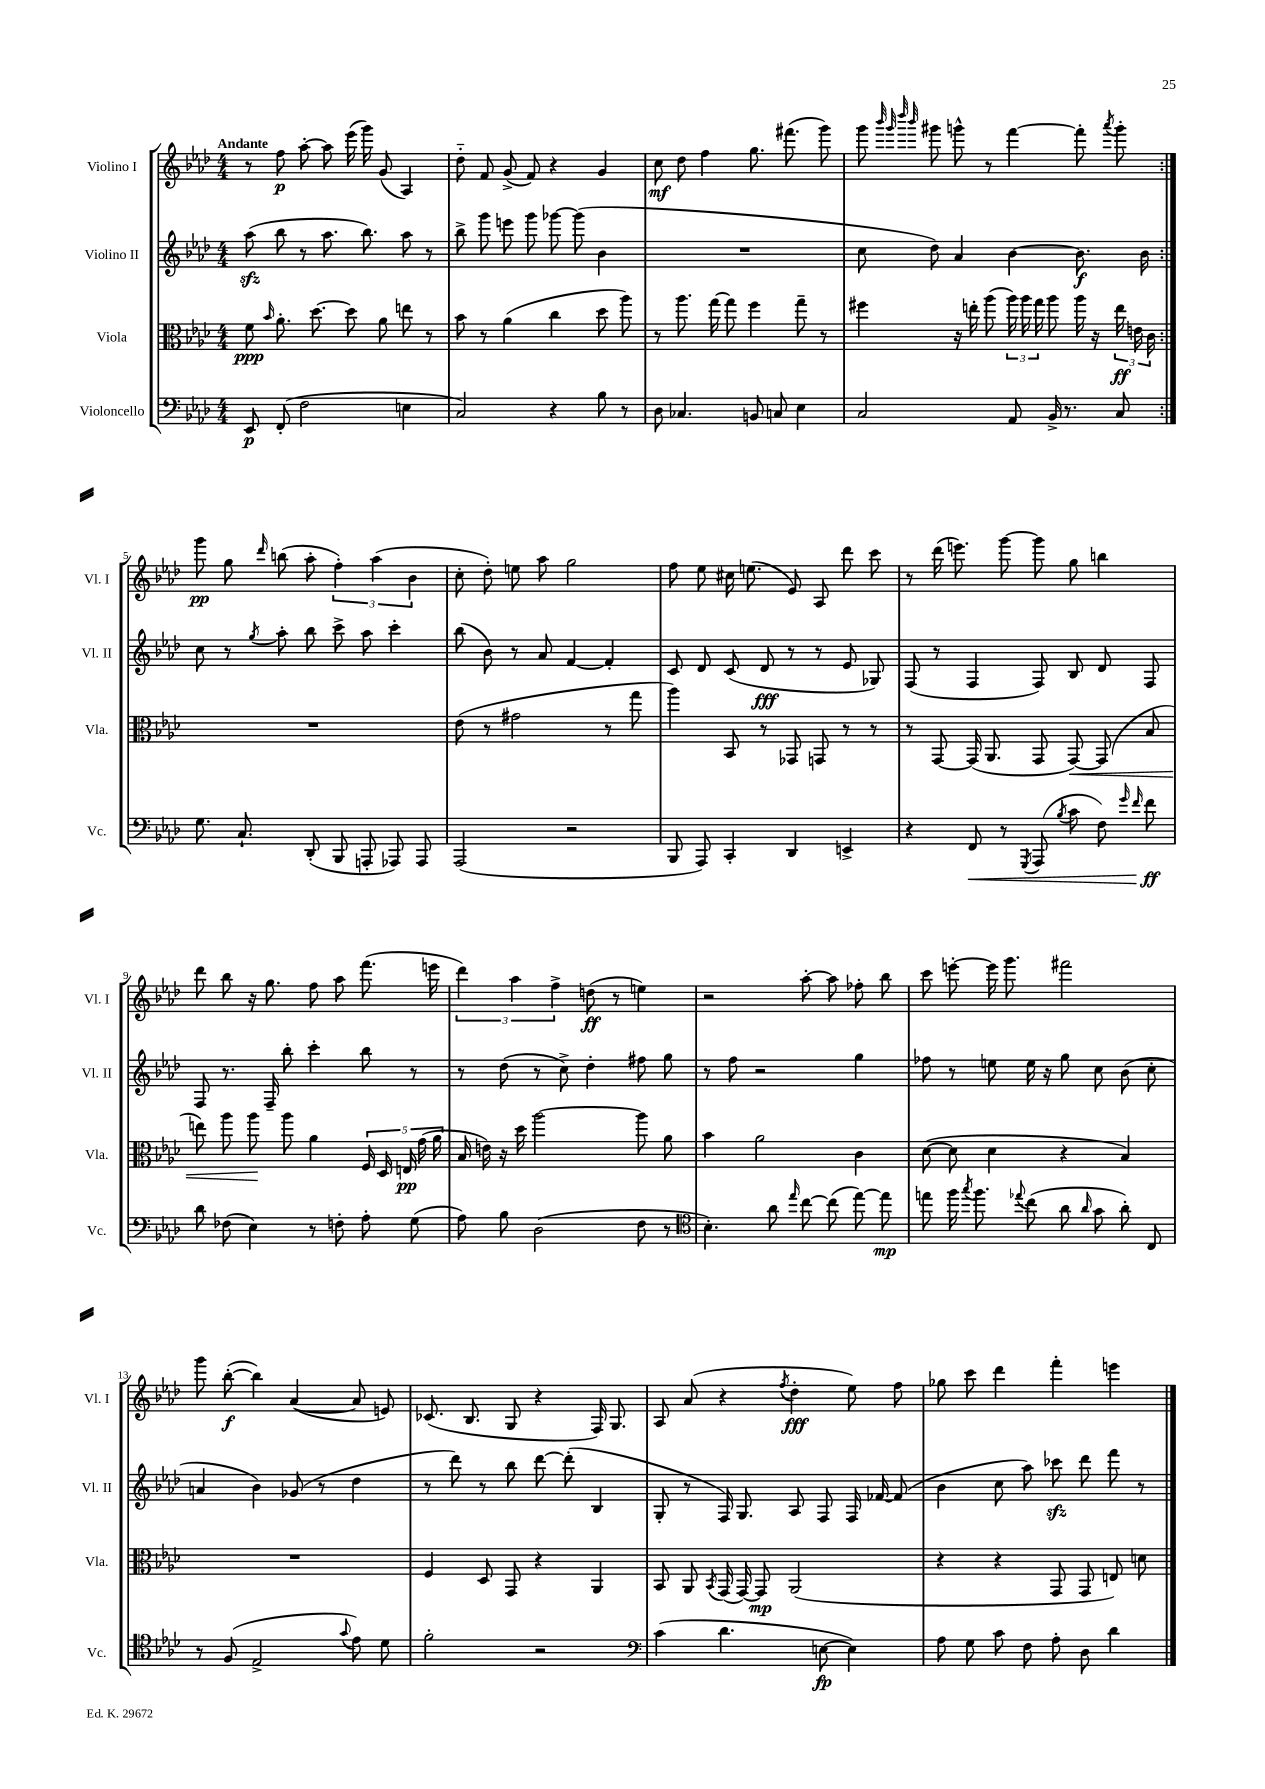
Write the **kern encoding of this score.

**kern	**kern	**kern	**kern
*staff4	*staff3	*staff2	*staff1
*clefF4	*clefC3	*clefG2	*clefG2
*k[b-e-a-d-]	*k[b-e-a-d-]	*k[b-e-a-d-]	*k[b-e-a-d-]
*M4/4	*M4/4	*M4/4	*M4/4
8EE-/	8f\	(8aa-\	8r
.	16qqb-/	.	.
(8FF'/	8.a-'\	8bb-\	8ff\
2F\	.	8r	[8aa-'\
.	[8.dd-\	.	.
.	.	8.aa-\	8aa-\]
.	8dd-\]	.	(16eee-\
.	.	8.bb-\)	16ggg\)
.	8a-\	.	(8g/
4E\	8ee\	8aa-\	4A-/)
.	8r	8r	.
=	=	=	=
2C/)	8b-\	8bb-^\	8dd-'~\
.	8r	8ggg\	8f/
.	(4a-\	8eee\	(8g^/
.	.	8ggg\	8f/)
4r	4cc\	[8ggg-\	4r
.	.	(8ggg-\]	.
8B-\	8dd-\	4b-\	4g/
8r	8aa-\)	.	.
=	=	=	=
8D-\	8r	1r	8cc\
4.C-/	8.aa-\	.	8dd-\
.	.	.	4ff\
.	[16gg\	.	.
.	8gg\]	.	.
8BB/	4ff\	.	8.gg\
8C/	.	.	.
.	.	.	(8.fff#\
4E-\	8gg~\	.	.
.	8r	.	8ggg\)
=	=	=	=
2C/	4ff#\	8cc\	8ggg\
.	.	.	32qqbbb-/
.	.	.	32qqggg/
.	.	.	32qqdddd-/
.	.	.	32qqbbb-/
.	.	8dd-\)	8ggg#\
.	16r	4a-/	8ggg^^\
.	16ee'\	.	.
.	(8aa-\	.	8r
8AA-/	24aa-\)	[4b-\	[4fff\
.	24aa-\	.	.
.	24gg\	.	.
16BB-^/	8aa-\	.	.
8.r	.	.	.
.	16aa-\	8.b-\]	8fff'\]
.	16r	.	.
.	.	.	8qaaa-/
8C/	24ee\	.	8ggg'\
.	24e\	.	.
.	.	16b-\	.
.	24c\	.	.
=:|!	=:|!	=:|!	=:|!
8.G\	1r	8cc\	8ggg\
.	.	8r	8gg\
8.C`/	.	.	.
.	.	8qgg/	16qqddd-/
.	.	8aa-'\	(8bb\
(8DD-'/	.	8bb-\	8aa-'\
8BBB-/	.	8ccc^\	6ff'\)
8AAA'/	.	8aa-\	.
.	.	.	(6aa-\
8AAA-/)	.	4ccc'\	.
.	.	.	6b-\
8AAA-/	.	.	.
=	=	=	=
(2AAA-/	(8e-\	(8bb-\	8cc'\
.	8r	8b-\)	8dd-'\)
.	2g#\	8r	8ee\
.	.	8a-/	8aa-\
2r	.	[4f/	2gg\
.	8r	4f'/]	.
.	8gg\	.	.
=	=	=	=
8BBB-/	4aa-\)	8c/	8ff\
8AAA-/)	.	8d-/	8ee-\
4CC'/	8BB-/	(8c/	16cc#\
.	.	.	(8.ee\
.	8r	8d-/	.
4DD-/	8GG-/	8r	8e-/)
.	8GG/	8r	8A-/
4EE^/	8r	8e-/	8ddd-\
.	8r	8G-/)	8ccc\
=	=	=	=
4r	8r	(8F/	8r
.	[8GG/	8r	(16ddd-\
.	.	.	8.eee\)
8FF/	(16GG/]	4F/	.
.	8.AA-/	.	.
8r	.	.	[8ggg\
8qGGG/	.	.	.
(8AAA-/	8GG/	8F/)	8ggg\]
8qB-/	.	.	.
8c\	[8GG/)	8B-/	8gg\
8F\)	(8GG/]	8d-/	4bb\
16qqg/	.	.	.
16qqf/	.	.	.
8f\	8B-/	8F/	.
=	=	=	=
8d-\	8ee\)	8F/	8ddd-\
(8F-\	8aa-\	8.r	8bb-\
4E-\)	8aa-\	.	16r
.	.	16F~/	8.gg\
.	8aa-\	8bb-'\	.
8r	4a-\	4ccc'\	8ff\
8F'\	.	.	8aa-\
8A-'\	20F/	8bb-\	(8.fff\
.	20D-/	.	.
.	20E/	.	.
(8G\	.	8r	.
.	(20g\	.	.
.	.	.	16eee\
.	20a-\	.	.
=	=	=	=
8A-\)	16B-/	8r	6ddd-\)
.	16e\)	.	.
8B-\	16r	(8dd-\	.
.	.	.	6aa-\
.	16dd-\	.	.
(2D-\	[2aa-\	8r	.
.	.	.	6ff^\
.	.	8cc^\)	.
.	.	4dd-'\	(8dd\
.	.	.	8r
8F\	8aa-\]	8ff#\	4ee\)
8r	8a-\	8gg\	.
=	=	=	=
*clefC4	*	*	*
4.B-'\)	4b-\	8r	2r
.	.	8ff\	.
.	2a-\	2r	.
8a-\	.	.	.
16qqee-/	.	.	.
[8cc\	.	.	[8aa-'\
(8cc\]	.	.	8aa-\]
[8ee-\)	4c\	4gg\	8ff-'\
8ee-\]	.	.	8bb-\
=	=	=	=
8ee\	([8d-\	8ff-\	8ccc\
16ff\	8d-\]	8r	[8eee'\
8qgg/	.	.	.
8.ff\	.	.	.
.	4d-\	8ee\	16eee\]
.	.	.	8.ggg\
8qqee-/	.	.	.
(8cc\	.	16ee\	.
.	.	16r	.
8a-\	4r	8gg\	2fff#\
16qqa-/	.	.	.
8g\	.	8cc\	.
8a-'\)	4B-/)	(8b-\	.
8C/	.	8cc'\	.
=	=	=	=
8r	1r	4a/	8ggg\
(8F/	.	.	([8bb-'\
2E-^/	.	4b-\)	4bb-\])
.	.	(8g-/	([4a-/
.	.	8r	.
8qqg/	.	.	.
8e-\)	.	4dd-\	8a-/]
8d-\	.	.	8e/)
=	=	=	=
2f'\	4F/	8r	(8.c-/
.	.	8ddd-\)	.
.	.	.	8.B-/
.	8D-/	8r	.
.	8GG/	8bb-\	8G/
2r	4r	[8ddd-\	4r
.	.	(8ddd-'\]	.
.	4AA-/	4B-/	16F/)
.	.	.	8.G/
=	=	=	=
*clefF4	*	*	*
(4c\	8BB-/	8G'/	8A-/
.	8AA-/	8r	(8a-/
.	8qBB-/	.	.
4.d-\	(16GG/	16F/)	4r
.	[16GG/)	8.G/	.
.	8GG/]	.	.
.	.	.	8qff/
.	(2AA-/	8A-/	4dd-'\
[8E\	.	8F/	.
4E\])	.	16F/	8ee-\)
.	.	[16f-/	.
.	.	(8f-/]	8ff\
=	=	=	=
8A-\	4r	4b-\	8gg-\
8G\	.	.	8ccc\
8c\	4r	8cc\	4ddd-\
8F\	.	8aa-\)	.
8A-'\	8GG/	8ccc-\	4fff'\
8D-\	8GG/	8ddd-\	.
4d-\	8E/)	8fff\	4eee\
.	8d\	8r	.
==	==	==	==
*-	*-	*-	*-
